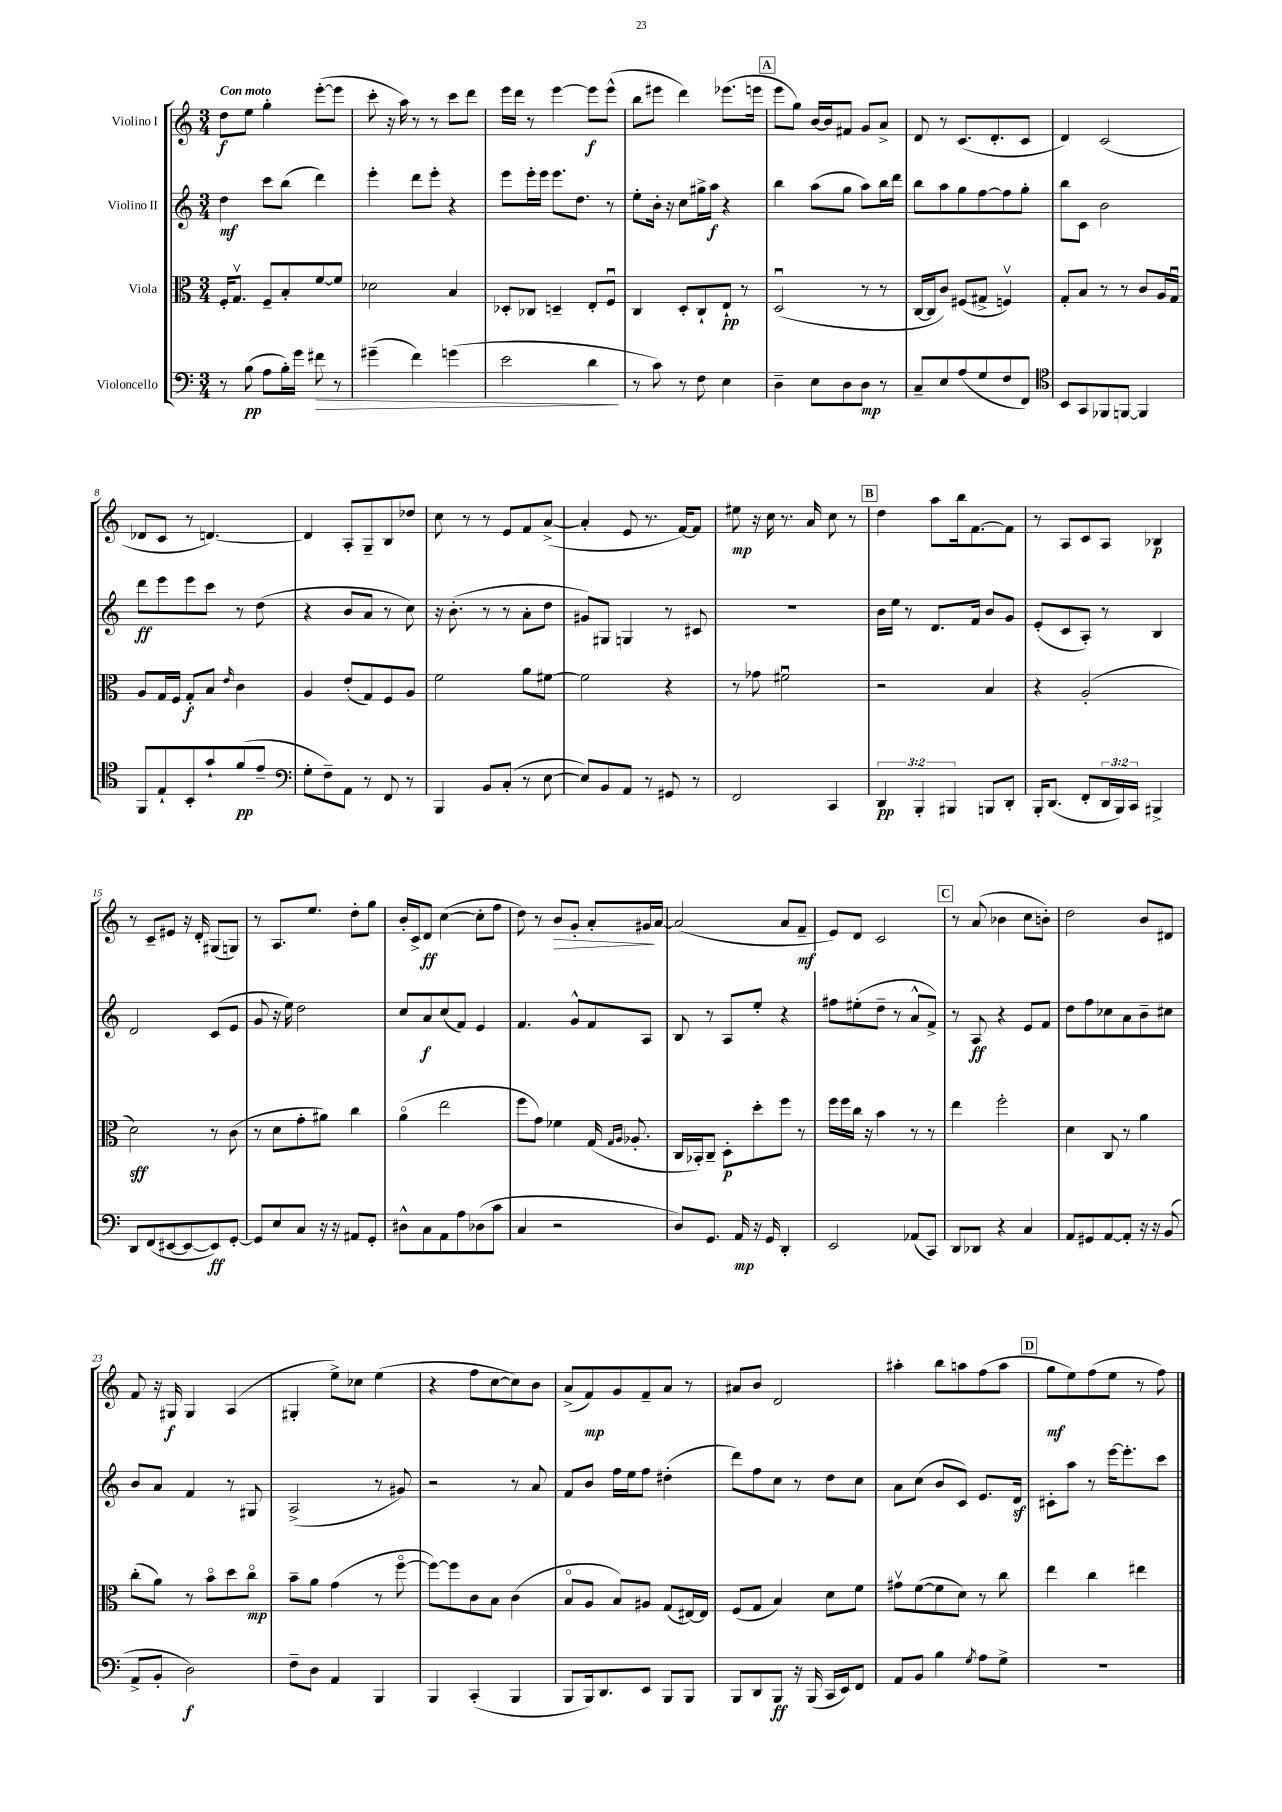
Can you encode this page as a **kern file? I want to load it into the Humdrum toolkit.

**kern	**kern	**kern	**kern
*staff4	*staff3	*staff2	*staff1
*clefF4	*clefC3	*clefG2	*clefG2
*k[]	*k[]	*k[]	*k[]
*M3/4	*M3/4	*M3/4	*M3/4
8r	16F'	4dd	8dd
.	8.Gv	.	.
(8B	.	.	8ee
8A	8F~	8ccc	4gg'
16B')	8B'	(8bb	.
16g	.	.	.
8f#	[8f	4ddd)	([8eee'
8r	8f]	.	8eee]
=	=	=	=
(4g#~	2d-	4eee'	8ccc'
.	.	.	16r
.	.	.	16aa)
4f)	.	8ddd	8r
.	.	8eee'	8r
(4g	4B	4r	8ccc
.	.	.	8ddd
=	=	=	=
2e	8D-'	8eee	16eee
.	.	.	16ddd
.	8C-	16eee'	8r
.	.	16eee	.
.	4D~	8.eee	[4eee
.	.	8.dd	.
4d	8E'	.	8eee]
.	8Fu	8r	(8eee^^
=	=	=	=
8r	4C	8ee'	8bb
8c)	.	16b'	8eee#
.	.	16r	.
8r	8D'	8cc	4ddd)
8F	8C`	16gg#^	.
.	.	16aa	.
4E	8E`	4r	(8.eee-
.	8r	.	.
.	.	.	16eee
=	=	=	=
4D~	(2Du	4bb	8eee
.	.	.	8gg)
8E	.	(8aa	[16b
.	.	.	16b]
8D	.	8gg	8f#
8D	8r	8aa)	8g
8r	8r	16bb	8a^
.	.	16ddd	.
=	=	=	=
8C~	[16C	8bb	8d
.	16C]	.	.
8E	8c)	8aa	8r
(8A	(8F#	8gg	(8.c
8G	8G#^	[8ff	.
.	.	.	8.d'
8F	4Fv)	8ff]	.
8FF)	.	8gg'	8c
=	=	=	=
*clefC4	*	*	*
8BB	8G'	8bb	4d)
8GG	8B	8c	.
8FF-	8r	2b	(2c
[8FF	8r	.	.
4FF]	8c	.	.
.	16A	.	.
.	16Gu	.	.
=	=	=	=
8FF	8A	8ddd	8d-
8E`	16G	8eee	8c
.	16F	.	.
8BB'	8G'	8eee	8r
8g`	8B	8ccc	[4.d)
.	16qqe	.	.
(8f	4c	8r	.
8e~	.	(8dd	.
=	=	=	=
*clefF4	*	*	*
8G'	4A	4r	4d]
8F~)	.	.	.
8AA	(8e'	8b	8A'
8r	8G)	8a	8G~
8FF	8F	8r	8B
8r	8A	8cc)	8dd-
=	=	=	=
4BBB	2f	16r	8cc
.	.	(8.b'	.
.	.	.	8r
8BB	.	8r	8r
(8C'	.	8r	8e
8r	8a	8a'	8f
[8E	[8f#	8dd	([8a^
=	=	=	=
8E])	2f#]	8g#)	4a']
8BB	.	8G#	.
8AA	.	4G	8e
8r	.	.	8.r
8GG#	4r	8r	.
.	.	.	[16f)
8r	.	8c#	8f]
=	=	=	=
2FF	8r	2.r	8ee#
.	8g-	.	16r
.	.	.	16cc
.	2f#u	.	8.r
.	.	.	16a
4CC	.	.	8cc
.	.	.	8r
=	=	=	=
6DD	2r	16b	4dd
.	.	16ee	.
.	.	8r	.
6BBB'	.	.	.
.	.	8.d	8aa
6BBB#	.	.	.
.	.	.	16bb
.	.	16f	[8.f
8BBB	4B	8b	.
8DD'	.	8g	8f]
=	=	=	=
16BBB'	4r	(8e'	8r
(8.DD	.	.	.
.	.	8c	8A
8FF'	(2A'	8A')	8c
24DD	.	8r	8A
24BBB)	.	.	.
24CC	.	.	.
4BBB#^	.	4B	4B-
=	=	=	=
8DD	2d)	2d	8r
(8FF	.	.	8c~
[8EE#	.	.	8e#
8EE#_	.	.	16r
.	.	.	16d'
8EE#])	8r	(8c	(8G#
[8GG'	(8c	8e	8G)
=	=	=	=
8GG]	8r	8g	8r
8E	8d	16r	8.A
.	.	16ee)	.
8C	8g'	2dd	.
.	.	.	8.ee
16r	8a#)	.	.
16r	.	.	.
8AA#	4cc	.	8dd'
8GG'	.	.	8gg
=	=	=	=
8D#^^	(4ao	8cc	16b'
.	.	.	16c^
8C	.	8a	8d
8AA	2ee	(8cc	([4cc
8A	.	8f)	.
(8D-	.	4e	8cc']
8c	.	.	8ff
=	=	=	=
4C	8ff	4.f	8dd)
.	8g)	.	8r
2r	4f-	.	8b
.	.	8g^^	8g'
.	(16G	8f	8a'
.	16qqG	.	.
.	16qqA	.	.
.	8.A-'	.	.
.	.	8A	16g#
.	.	.	[16a
=	=	=	=
8D)	16C	8B	(2a]
.	16BB-')	.	.
8.GG	8C~	8r	.
.	8D'	8A	.
16AA	.	.	.
16r	8dd'	8ee'	.
16GG	.	.	.
4DD'	8ff	4r	8a
.	8r	.	8f~
=	=	=	=
2EE	16ff	8ff#	8e)
.	16ff	.	.
.	16cc	(8ee#'	8d
.	16r	.	.
.	4b	8dd~	2c
.	.	8r	.
(8AA-	8r	8a^^	.
8CC)	8r	8f^)	.
=	=	=	=
8DD	4ee	8r	8r
8DD-	.	8A	(8a
4r	2ff'	4r	4b-
4C	.	8e	8cc
.	.	8f	8b')
=	=	=	=
8AA	4d	8dd	2dd
8GG#	.	8ff	.
[8AA	8C	8cc-	.
8AA']	8r	8a	.
16r	4a	8b~	8b
16r	.	.	.
(8BB	.	8cc#	8d#
=	=	=	=
8AA^	(8cc'	8b	8f
8BB'	8a)	8a	16r
.	.	.	16G#
2D)	8r	4f	4G#
.	8bo	.	.
.	8dd	8r	(4A
.	8cco	8G#	.
=	=	=	=
8F~	8b~	(2A^	4G#'
8D	8a	.	.
4AA	(4g	.	8ee^)
.	.	.	8cc-
4BBB	8r	8r	(4ee
.	[8ffo	8g#)	.
=	=	=	=
4BBB	8ff_)	2r	4r
.	8ff]	.	.
(4CC'	8c	.	8ff
.	8B	.	[8cc
4BBB	(4c	8r	8cc])
.	.	8a	8b
=	=	=	=
8BBB	8Bo	8f	(8a^
16BBB)	8A	8b	8f)
8.DD	.	.	.
.	8B)	16ff	8g
.	.	16ee	.
8EE	8A#	8ff	8f~
8BBB	(8G	(4dd#'	8a
8BBB	[16E#)	.	8r
.	16E#]	.	.
=	=	=	=
8BBB	(8F	8ddd)	8a#
8DD	8G	8ff	8b
8BBB	4B)	8cc	2d
16r	.	8r	.
(16BBB	.	.	.
16CC	8d	8dd	.
16EE)	.	.	.
8FF	8f	8cc	.
=	=	=	=
8AA	8g#v	8a	4aa#'
8BB	([8f	(8cc	.
4B	8f]	8b	8bb
.	8d)	8c)	8aa
8qG	.	.	.
8A	8r	8.e	(8ff
8G^	8cc	.	8aa
.	.	16d	.
=	=	=	=
2.r	4ee	8c#'	8gg
.	.	8aa	8ee)
.	4cc	8r	(8ff
.	.	[16eee	8ee
.	.	8.eee']	.
.	4ee#	.	8r
.	.	8ccc	8ff)
==	==	==	==
*-	*-	*-	*-
